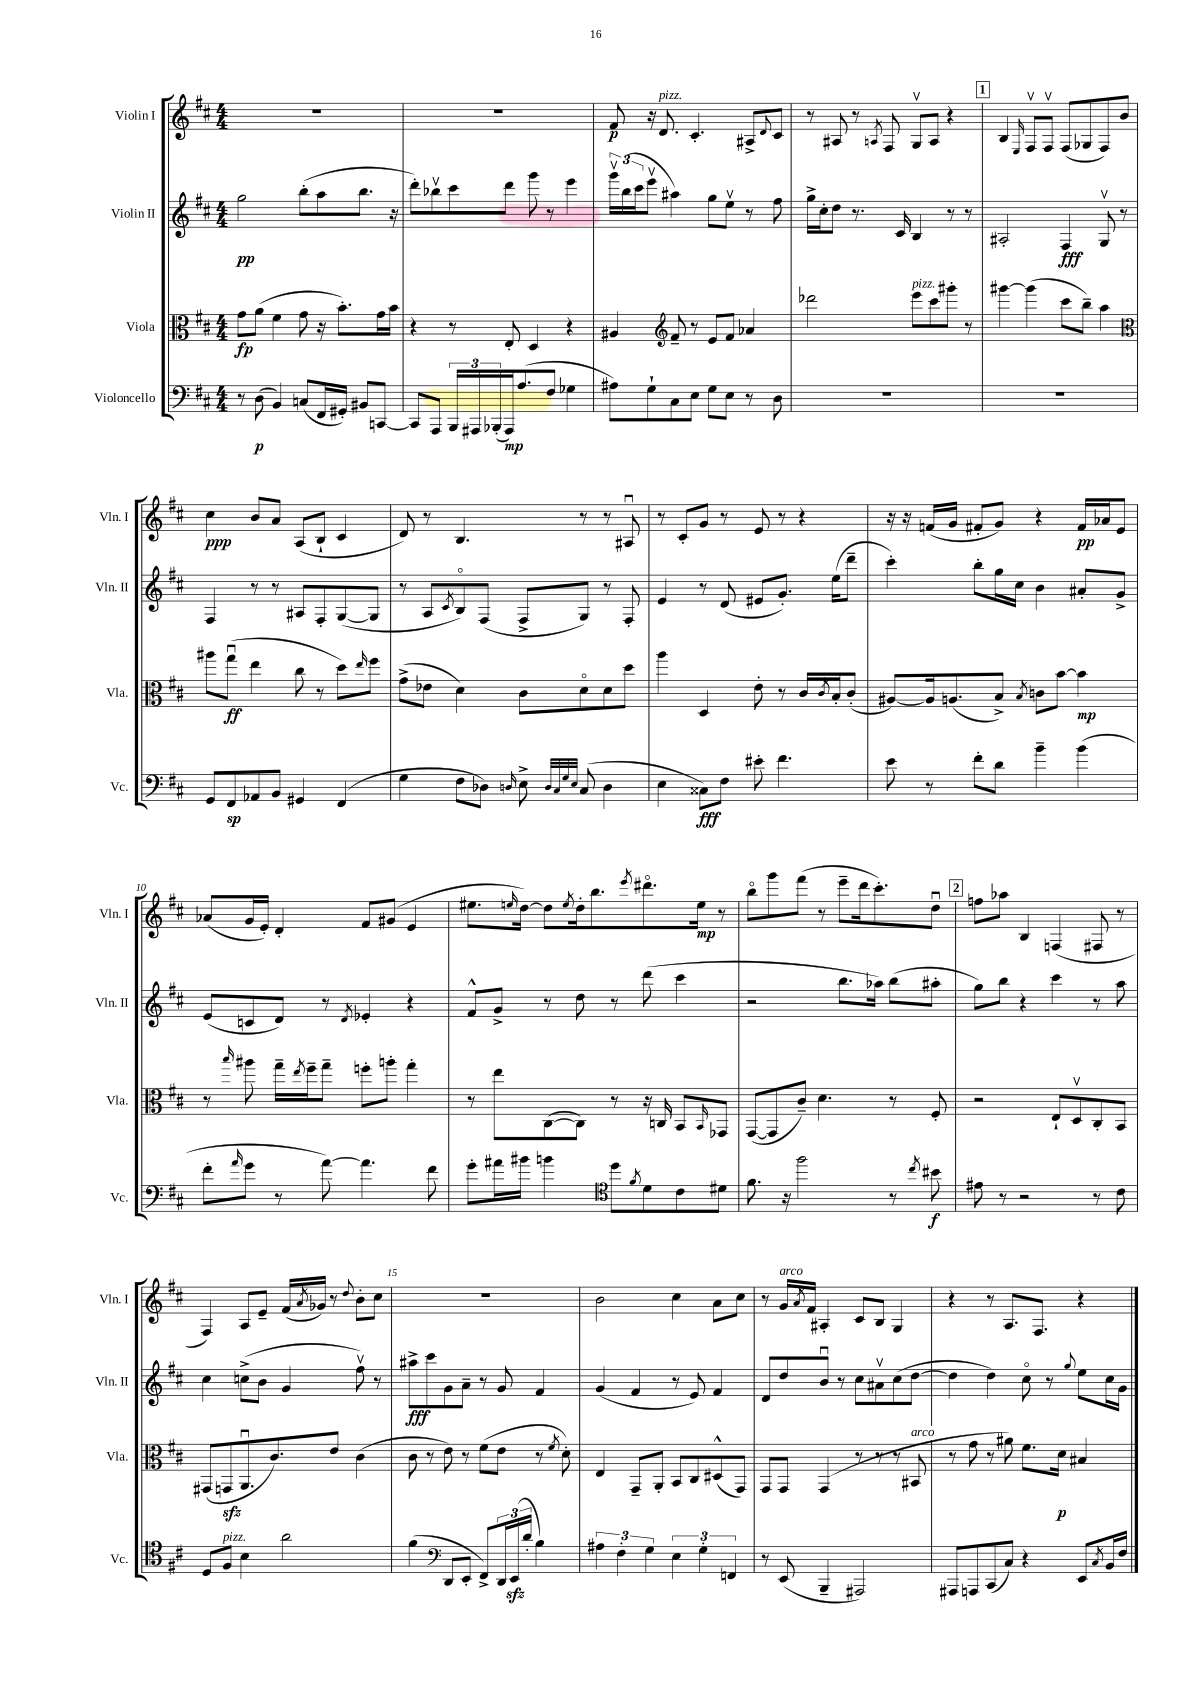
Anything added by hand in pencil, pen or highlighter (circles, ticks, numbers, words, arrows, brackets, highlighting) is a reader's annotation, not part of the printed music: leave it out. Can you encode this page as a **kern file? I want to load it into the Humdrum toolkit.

**kern	**dynam	**kern	**dynam	**kern	**dynam	**kern	**dynam
*part4	*part4	*part3	*part3	*part2	*part2	*part1	*part1
*staff4	*staff4	*staff3	*staff3	*staff2	*staff2	*staff1	*staff1
*I"Violoncello	*	*I"Viola	*	*I"Violin II	*	*I"Violin I	*
*I'Vc.	*	*I'Vla.	*	*I'Vln. II	*	*I'Vln. I	*
*clefF4	*	*clefC3	*	*clefG2	*	*clefG2	*
*k[f#c#]	*	*k[f#c#]	*	*k[f#c#]	*	*k[f#c#]	*
*M4/4	*	*M4/4	*	*M4/4	*	*M4/4	*
=1	=1	=1	=1	=1	=1	=1	=1
8r	.	8g\L	fp	2gg\	pp	1r	.
(8D\	p	(8a\J	.	.	.	.	.
4BB/)	.	4f#\	.	.	.	.	.
(8Cn/L	.	8g\	.	(8bb'\L	.	.	.
16FF#/L	.	16r	.	8aa\	.	.	.
16GG#X'/JJ)	.	8.b'\L)	.	.	.	.	.
8BB#X/L	.	.	.	8.bb\J	.	.	.
[8CCn/J	.	16g\L	.	.	.	.	.
.	.	16b\JJ	.	16r	.	.	.
=2	=2	=2	=2	=2	=2	=2	=2
8CC/L]	.	4r	.	8ddd'\L)	.	1r	.
8AAA/J	.	.	.	8bb-Xv\	.	.	.
24BBB/LL	.	8r	.	8ccc#\	.	.	.
24AAA#X/	.	.	.	.	.	.	.
(24BBB-X'/	.	.	.	.	.	.	.
16AAA#/J)	mp	8E'/	.	8ddd\J	.	.	.
(8.A/	.	.	.	.	.	.	.
.	.	4D/	.	8ggg\	.	.	.
8F#/J	.	.	.	8r	.	.	.
4G-X\	.	4r	.	4eee\	.	.	.
=3	=3	=3	=3	=3	=3	=3	=3
8A#X\L)	.	4A#X/	.	24gggv\LL	.	8f#/	p
.	.	.	.	(24bb\	.	.	.
.	.	.	.	24ccc#\J	.	.	.
8G`\	.	.	.	8eeev\J	.	16r	.
!	!	!	!	!	!	!LO:TX:a:i:t=pizz.	!
.	.	.	.	.	.	8.d/	.
*	*	*clefG2	*	*	*	*	*
8C#\	.	8f#~/	.	4aa#X\)	.	.	.
8E\J	.	8r	.	.	.	4.c#'/	.
8G\L	.	8e/L	.	8gg\L	.	.	.
8E\J	.	8f#/J	.	8eev\J	.	.	.
8r	.	4a-X/	.	8r	.	8A#X^/L	.
.	.	.	.	.	.	8qqd/	.
8D\	.	.	.	8ff#\	.	8c#/J	.
=4	=4	=4	=4	=4	=4	=4	=4
1r	.	2ddd-X\	.	16gg^\LL	.	8r	.
.	.	.	.	16cc#'\J	.	.	.
.	.	.	.	8dd\J	.	8A#X/	.
.	.	.	.	8.r	.	8r	.
.	.	.	.	.	.	8qAn/	.
.	.	.	.	.	.	8F#/	.
.	.	.	.	16c#/	.	.	.
!	!	!LO:TX:a:i:t=pizz.	!	!	!	!	!
.	.	8eee\L	.	4B/	.	8Gv/L	.
.	.	8ccc#\	.	.	.	8A/J	.
.	.	8ggg#X'\J	.	8r	.	4r	.
.	.	8r	.	8r	.	.	.
!!LO:REH:place=s1:t=1
=5	=5	=5	=5	=5	=5	=5	=5
1r	.	[4ggg#X\	.	2A#X'/	.	4B/	.
.	.	.	.	.	.	16qqE/	.
.	.	(4ggg#\]	.	.	.	8F#v/L	.
.	.	.	.	.	.	8F#v/J	.
.	.	8ccc#\L	.	4F#/	fff	(8F#/L	.
.	.	8bb~\J)	.	.	.	8G-X/	.
.	.	4aa\	.	8Gv/	.	8F#/)	.
.	.	.	.	8r	.	8b/J	.
!!LO:LB:g=z
=6	=6	=6	=6	=6	=6	=6	=6
*	*	*clefC3	*	*	*	*	*
8GG/L	.	8aa#X\L	.	4F#/	.	4cc#\	ppp
8FF#/	sp	(8ggu\J	ff	.	.	.	.
8AA-X/	.	4ee\	.	8r	.	8b/L	.
8BB/J	.	.	.	8r	.	8a/J	.
4GG#X/	.	8cc#\	.	8A#X/L	.	(8A/L	.
.	.	8r	.	8F#'/	.	8B`/J	.
(4FF#/	.	8dd\L)	.	([8G/	.	4c#/	.
.	.	16qqee/	.	.	.	.	.
.	.	8ff#\J	.	8G/J]	.	.	.
=7	=7	=7	=7	=7	=7	=7	=7
4G\	.	(8g^\L	.	8r	.	8d/)	.
.	.	8e-X\J	.	8A/L	.	8r	.
.	.	.	.	8qc#/	.	.	.
8F#\L	.	4d\)	.	8B/)	.	4.B/	.
8D-X\J)	.	.	.	(8F#/J	.	.	.
16qqDn/	.	.	.	.	.	.	.
8E^\	.	8c#\L	.	8F#^/L	.	.	.
32qqD/LLL	.	.	.	.	.	.	.
32qqC#/	.	.	.	.	.	.	.
32qqG/	.	.	.	.	.	.	.
32qqE/JJJ	.	.	.	.	.	.	.
(8C#/	.	8d\	.	8G/J)	.	8r	.
4D\	.	8d\	.	8r	.	8r	.
.	.	8dd\J	.	8F#'/	.	8A#Xu/	.
=8	=8	=8	=8	=8	=8	=8	=8
4E\	.	4aa\	.	4e/	.	8r	.
.	.	.	.	.	.	8c#'/L	.
8C##X\L)	fff	4D/	.	8r	.	8g/J	.
8F#\J	.	.	.	(8d/	.	8r	.
8e#X'\	.	8e'\	.	8e#X/L	.	8e/	.
4.f#\	.	8r	.	8.g'/J)	.	8r	.
.	.	16c#/LL	.	.	.	4r	.
.	.	8qc#/	.	.	.	.	.
.	.	16B'/J	.	(16ee\KL	.	.	.
.	.	(8c#'/J	.	8ddd~\J	.	.	.
=9	=9	=9	=9	=9	=9	=9	=9
8e\	.	[8A#X/L)	.	4ccc#'\)	.	16r	.
.	.	.	.	.	.	16r	.
8r	.	16A#/k]	.	.	.	(16fn/LL	.
.	.	(8.An/	.	.	.	16g/JJ	.
8f#'\L	.	.	.	8bb'\L	.	8f#X'/L	.
8d\J	.	8B^/J)	.	16gg\L	.	8g/J)	.
.	.	.	.	16cc#\JJ	.	.	.
.	.	8qB/	.	.	.	.	.
4b~\	.	8cn\L	.	4b\	.	4r	.
.	.	[8b\J	.	.	.	.	.
(4b\	.	4b\]	mp	8a#X'/L	.	16f#/LL	pp
.	.	.	.	.	.	16a-X/J	.
.	.	.	.	8g^/J	.	8e/J	.
!!LO:LB:g=z
=10	=10	=10	=10	=10	=10	=10	=10
8f#'\L	.	8r	.	(8e/L	.	(8a-X/L	.
16qqa/	.	16qqbb/	.	.	.	.	.
8g\J	.	8aa#X\	.	8cn/	.	16g/L	.
.	.	.	.	.	.	16e'/JJ)	.
8r	.	16gg~\LL	.	8d/J)	.	4d'/	.
.	.	8qee/	.	.	.	.	.
.	.	16ff#~\J	.	.	.	.	.
[8a\)	.	8gg~\J	.	8r	.	.	.
.	.	.	.	8qd/	.	.	.
4.a\]	.	8ffn'\L	.	4e-X'/	.	8f#/L	.
.	.	8aan'\J	.	.	.	(8g#X/J	.
.	.	4gg'\	.	4r	.	4e/	.
8f#\	.	.	.	.	.	.	.
=11	=11	=11	=11	=11	=11	=11	=11
8g'\L	.	8r	.	8f#^^/L	.	8.ee#X\L	.
16a#X\L	.	8ee\L	.	8g^/J	.	.	.
.	.	.	.	.	.	16qqeen/	.
16b#X\JJ	.	.	.	.	.	[16dd\Jk)	.
4bn\	.	([8C#\	.	8r	.	8dd\L]	.
.	.	.	.	.	.	8qee/	.
.	.	8C#\J])	.	8dd\	.	16dd'\k	.
.	.	.	.	.	.	8.bb\	.
*clefC4	*	*	*	*	*	*	*
8dd\L	.	8r	.	8r	.	.	.
8qf#/	.	.	.	.	.	8qeee/	.
8d\	.	16r	.	(8ddd\	.	8.ddd#X\	.
.	.	16Cn/	.	.	.	.	.
8c#\	.	8BB/L	.	4ccc#\	.	.	.
.	.	.	.	.	.	16ee\Jk	mp
.	.	16qqBB/	.	.	.	.	.
8d#X\J	.	8GG-X/J	.	.	.	8r	.
=12	=12	=12	=12	=12	=12	=12	=12
8.f#\	.	([8GG/L	.	2r	.	8bb\L	.
.	.	8GG/]	.	.	.	8ggg\	.
16r	.	.	.	.	.	.	.
2ff#\	.	8c#~/J)	.	.	.	(8fff#\J	.
.	.	4.d\	.	.	.	8r	.
.	.	.	.	8.bb\L	.	8eee~\L	.
.	.	.	.	.	.	16ddd\k	.
.	.	.	.	16aa-X\Jk)	.	8.ccc#'\)	.
8r	.	8r	.	(8bb\L	.	.	.
8qcc#/	.	.	.	.	.	.	.
8b#X\	f	8F#'/	.	8aa#X'\J	.	8ddu\J	.
!!LO:REH:place=s1:t=2
=13	=13	=13	=13	=13	=13	=13	=13
8e#X\	.	2r	.	8gg\L)	.	8ffn\L	.
8r	.	.	.	8bb\J	.	8aa-X\J	.
2r	.	.	.	4r	.	4B/	.
.	.	8E`/L	.	4ccc#\	.	(4Fn/	.
.	.	8Dv/	.	.	.	.	.
8r	.	8C#'/	.	8r	.	8F#X/	.
8c#\	.	8BB/J	.	8aa\	.	8r	.
!!LO:LB:g=z
=14	=14	=14	=14	=14	=14	=14	=14
8D/L	.	(8GG#X/L	.	4cc#\	.	4F#/)	.
!LO:TX:a:i:t=pizz.	!	!	!	!	!	!	!
8F#/J	.	8GGnzz/	.	.	.	.	.
4B\	.	8.AAu/	.	(8ccn^\L	.	8A/L	.
.	.	.	.	8b\J	.	8e~/J	.
.	.	8.c#/)	.	.	.	.	.
2a\	.	.	.	4g/	.	(16f#/LL	.
.	.	.	.	.	.	8qa/	.
.	.	.	.	.	.	16g-X/JJ)	.
.	.	8e/J	.	.	.	8r	.
.	.	.	.	.	.	8qqdd/	.
.	.	(4c#\	.	8ff#v\)	.	8b'\L	.
.	.	.	.	8r	.	8cc#\J	.
=15	=15	=15	=15	=15	=15	=15	=15
(4f#\	.	8c#\	.	8aa#X^\L	fff	1r	.
.	.	8r	.	8ccc#\	.	.	.
*clefF4	*	*	*	*	*	*	*
8DD/L	.	8e\)	.	8g\	.	.	.
8EE'/J	.	8r	.	8a~\J	.	.	.
8FF#^/L)	.	(8f#\L	.	8r	.	.	.
24DD/L	.	8e\J	.	8g/	.	.	.
(24EEzz/	.	.	.	.	.	.	.
24d'/JJ	.	.	.	.	.	.	.
4B\)	.	8r	.	4f#/	.	.	.
.	.	8qf#/	.	.	.	.	.
.	.	8d'\)	.	.	.	.	.
=16	=16	=16	=16	=16	=16	=16	=16
6A#X\	.	4E/	.	(4g/	.	2b\	.
6F#'\	.	.	.	.	.	.	.
.	.	8GG~/L	.	4f#/	.	.	.
6G\	.	.	.	.	.	.	.
.	.	8AA'/J	.	.	.	.	.
6E\	.	8BB/L	.	8r	.	4cc#\	.
.	.	8C#/	.	8e/)	.	.	.
6G'\	.	.	.	.	.	.	.
.	.	(8D#X^^/	.	4f#/	.	8a\L	.
6FFn/	.	.	.	.	.	.	.
.	.	8GG/J)	.	.	.	8cc#\J	.
=17	=17	=17	=17	=17	=17	=17	=17
8r	.	8GG/L	.	8d/L	.	8r	.
!	!	!	!	!	!	!LO:TX:a:i:t=arco	!
(8EE/	.	8GG/J	.	8dd/	.	16g/LL	.
.	.	.	.	.	.	8qa/	.
.	.	.	.	.	.	16f#/JJ	.
4BBB~/	.	(4GG/	.	8bu/J	.	4A#X'/	.
.	.	.	.	8r	.	.	.
2AAA#X/)	.	8r	.	8cc#\L	.	8c#/L	.
.	.	8r	.	8a#Xv\	.	8B/J	.
.	.	8r	.	(8cc#\	.	4G/	.
!	!	!LO:TX:a:i:t=arco	!	!	!	!	!
.	.	8BB#X/	.	[8dd\J	.	.	.
=18	=18	=18	=18	=18	=18	=18	=18
8AAA#X/L	.	8r	.	4dd\]	.	4r	.
8AAAn/	.	8g\	.	.	.	.	.
(8CC#/	.	8r	.	4dd\)	.	8r	.
8C#/J)	.	8a#X\)	.	.	.	8.A/L	.
4r	.	8.f#\L	.	8cc#\	.	.	.
.	.	.	.	.	.	8.F#/J	.
.	.	.	.	8r	.	.	.
.	.	16d\Jk	p	.	.	.	.
.	.	.	.	8qqgg/	.	.	.
8EE/L	.	4B#X/	.	8ee\L	.	4r	.
8qC#/	.	.	.	.	.	.	.
16BB/L	.	.	.	16cc#\L	.	.	.
16F#/JJ	.	.	.	16g\JJ	.	.	.
==	==	==	==	==	==	==	==
*-	*-	*-	*-	*-	*-	*-	*-
